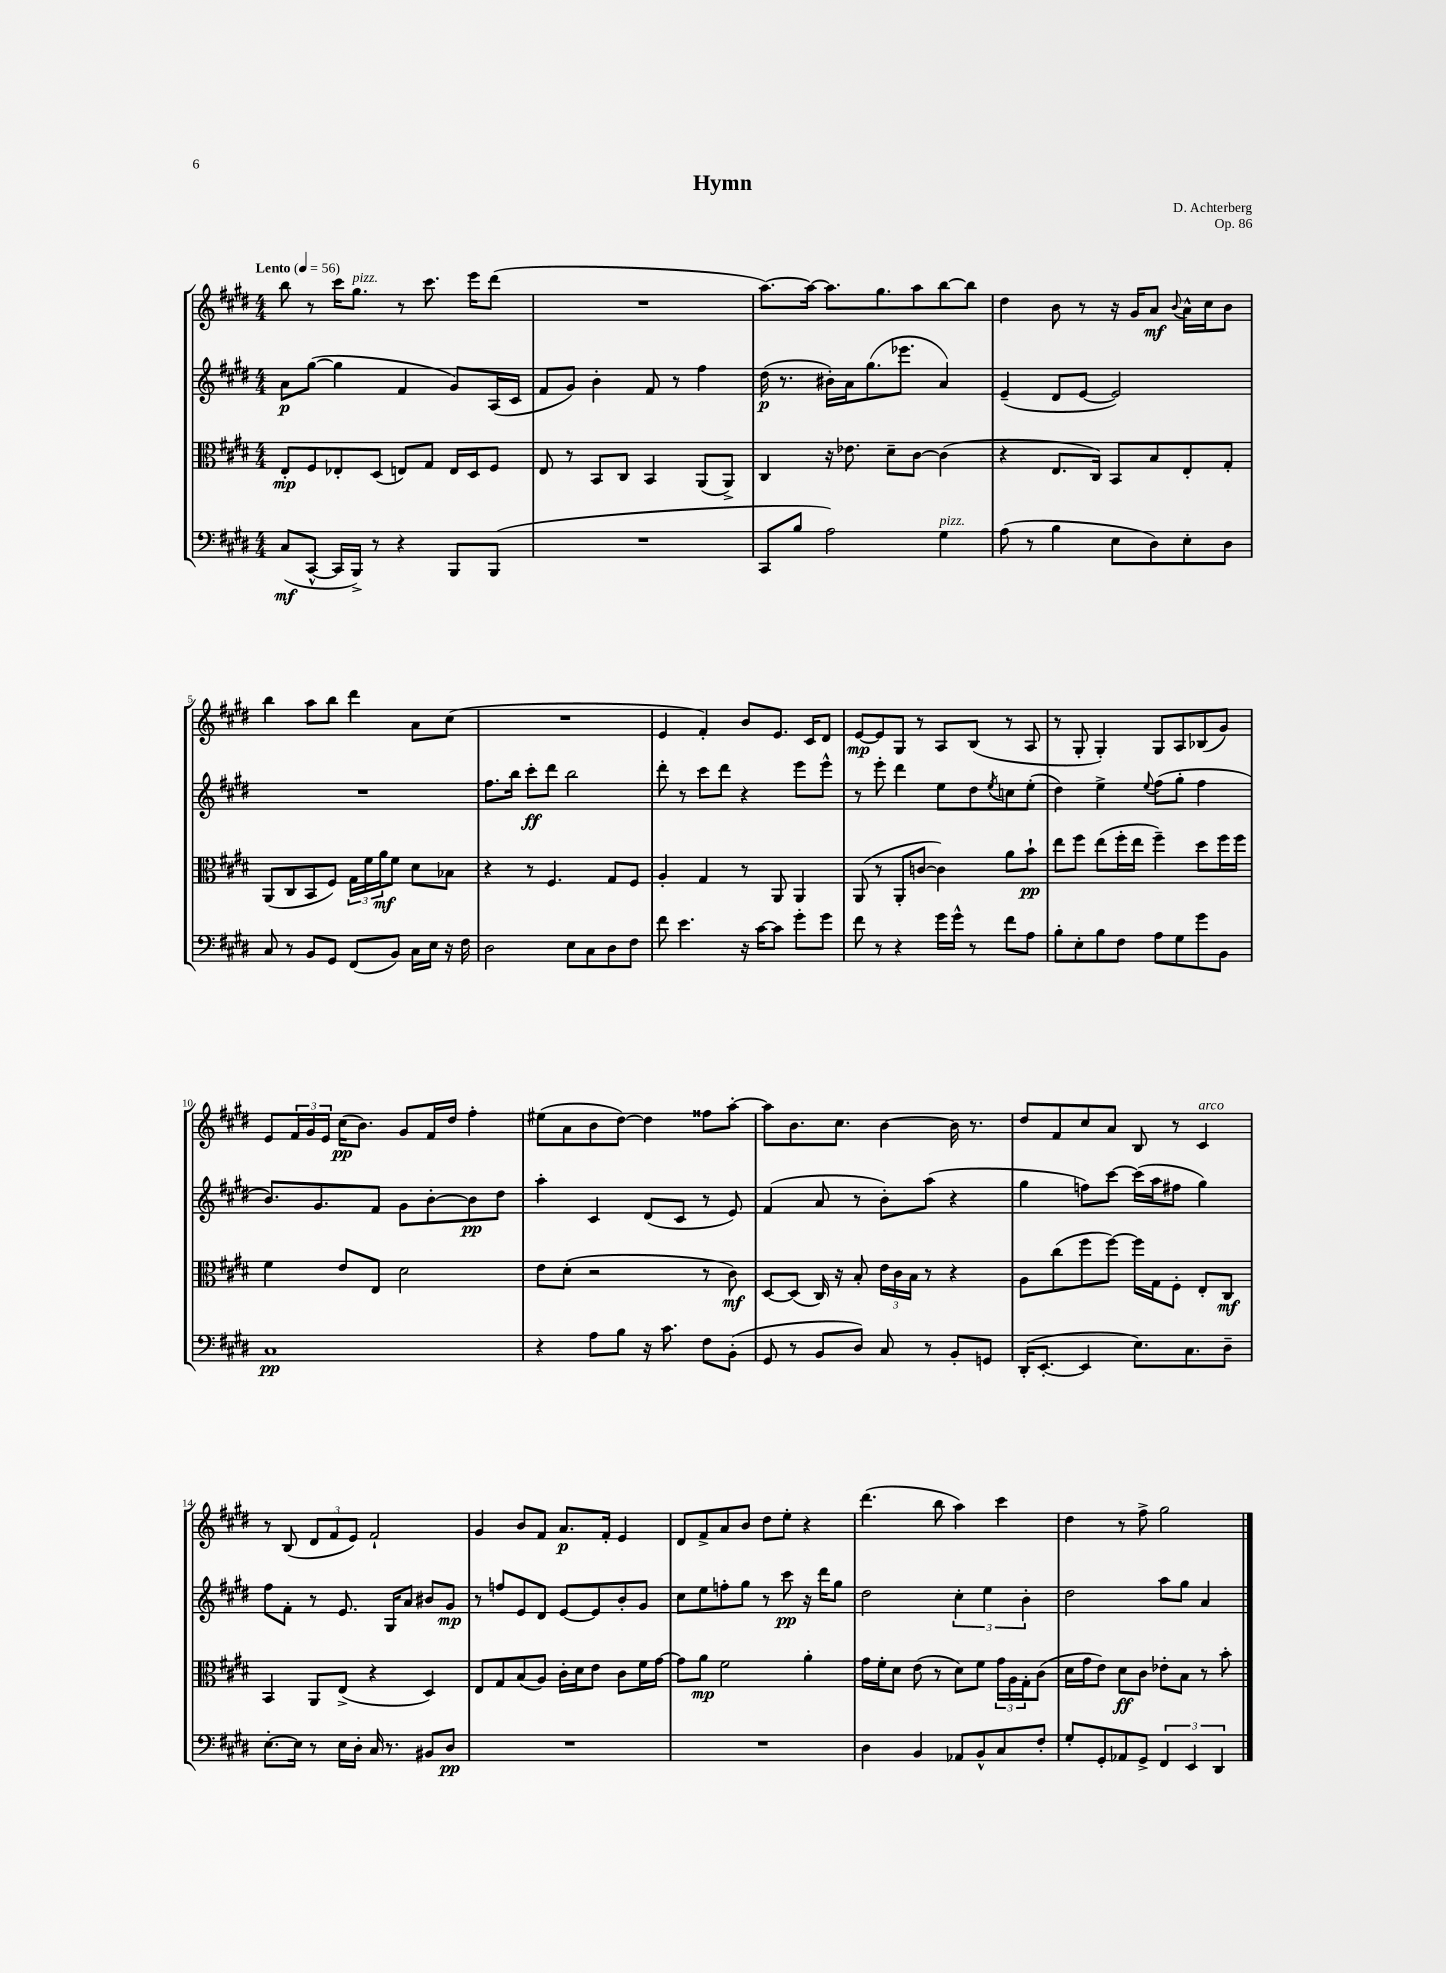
\header { title = "Hymn" composer = "D. Achterberg" opus = "Op. 86" }
<<
\new StaffGroup <<
\new Staff = "s0" {
    \clef treble \key e \major \numericTimeSignature \time 4/4 \tempo "Lento" 4 = 56
    b''8 r8 cis'''16 gis''8.^\markup { \italic "pizz." } r8 cis'''8. e'''16 dis'''8( |
    R1 |
    a''8.~) a''16~ a''8. gis''8. a''8 b''8~ b''8 |
    dis''4 b'8 r8 r16 gis'16 a'8\mf \appoggiatura { b'8 } a'16-^ cis''16 b'8 |
    b''4 a''8 b''8 dis'''4 a'8 cis''8( |
    R1 |
    e'4 fis'4-.) b'8 e'8. cis'16 dis'8 |
    e'8~\mp e'8 gis8 r8 a8 b8( r8 a8 |
    r8 gis8-. gis4-.) gis8 a8 bes8( gis'8) |
    e'8 \tuplet 3/2 { fis'16 gis'16 e'16 } cis''16\pp( b'8.) gis'8 fis'16 dis''16 fis''4-. |
    eis''8( a'8 b'8 dis''8~) dis''4 fisis''8 a''8~-. |
    a''8 b'8. cis''8. b'4~ b'16 r8. |
    dis''8 fis'8 cis''8 a'8 b8 r8 cis'4^\markup { \italic "arco" } |
    r8 b8( \tuplet 3/2 { dis'8 fis'8 e'8) } fis'2-! |
    gis'4 b'8 fis'8 a'8.\p fis'16-. e'4 |
    dis'8 fis'8-> a'8 b'8 dis''8 e''8-. r4 |
    dis'''4.( b''8 a''4) cis'''4 |
    dis''4 r8 fis''8-> gis''2 \bar "|." |
}
\new Staff = "s1" {
    \clef treble \key e \major \numericTimeSignature \time 4/4
    a'8\p gis''8~( gis''4 fis'4 gis'8) a16( cis'16 |
    fis'8 gis'8) b'4-. fis'8 r8 fis''4 |
    dis''16\p( r8. bis'16-.) a'16 gis''8.( ees'''8. a'4) |
    e'4--( dis'8 e'8~ e'2) |
    R1 |
    fis''8. b''16 cis'''8-.\ff dis'''8 b''2 |
    dis'''8-. r8 cis'''8 dis'''8 r4 e'''8 e'''8-^ |
    r8 e'''8-. dis'''4 e''8 dis''8 \acciaccatura { e''8 } c''8 e''8-.( |
    dis''4) e''4-> \appoggiatura { e''8 } fis''8( gis''8-. fis''4 |
    b'8.) gis'8. fis'8 gis'8 b'8~-. b'8\pp dis''8 |
    a''4-. cis'4 dis'8( cis'8 r8 e'8) |
    fis'4( a'8 r8 b'8-.) a''8( r4 |
    gis''4 f''8) cis'''8~ cis'''16( a''16 fis''8 gis''4) |
    fis''8 fis'8-. r8 e'8. gis16 a'8 bis'8 gis'8\mp |
    r8 f''8 e'8 dis'8 e'8~ e'8 b'8-. gis'8 |
    cis''8 e''8 f''8-. gis''8 r8 cis'''8\pp r16 dis'''16 gis''8 |
    dis''2 \tuplet 3/2 { cis''4-. e''4 b'4-. } |
    dis''2 a''8 gis''8 a'4 \bar "|." |
}
\new Staff = "s2" {
    \clef alto \key e \major \numericTimeSignature \time 4/4
    e8-.\mp fis8 ees8-. dis8( e8) gis8 e16 dis16 fis8 |
    e8 r8 b,8 cis8 b,4 a,8( a,8->) |
    cis4 r16 ees'8. dis'8-- cis'8~ cis'4( |
    r4 e8. cis16) b,8 b8 e8-. gis8-. |
    a,8( cis8 b,8 fis8) \tuplet 3/2 { gis16 fis'16 a'16\mf } fis'8 dis'8 bes8 |
    r4 r8 fis4. gis8 fis8 |
    a4-. gis4 r8 a,8 a,4 |
    a,8( r8 a,8-. c'8~ c'4) a'8 b'8-!\pp |
    e''8 fis''8 e''8( fis''16-. e''16 fis''4--) dis''8 fis''16 fis''16 |
    fis'4 e'8 e8 dis'2 |
    e'8 dis'8-.( r2 r8 cis'8\mf) |
    dis8~ dis8( cis16) r16 b8-. \tuplet 3/2 { e'16 cis'16 b16 } r8 r4 |
    a8 cis''8( fis''8 fis''8~) fis''16 gis16 fis8-. e8-. cis8\mf |
    b,4 a,8 e8->( r4 dis4) |
    e8 gis8 b8( a8) cis'16-. dis'16 e'8 cis'8 fis'16 gis'16~ |
    gis'8 a'8\mp fis'2 a'4-. |
    gis'16 fis'16-. dis'8 e'8( r8 dis'8) fis'8 \tuplet 3/2 { gis'16 a16 gis16-. } cis'8( |
    dis'16 gis'16 e'8) dis'8\ff cis'8 ees'8-. b8 r8 b'8-. \bar "|." |
}
\new Staff = "s3" {
    \clef bass \key e \major \numericTimeSignature \time 4/4
    cis8\mf( cis,8~-^ cis,16 b,,16->) r8 r4 b,,8 b,,8( |
    R1 |
    cis,8 b8 a2) gis4^\markup { \italic "pizz." } |
    a8( r8 b4 e8 dis8) e8-. dis8 |
    cis8 r8 b,8 gis,8 fis,8( b,8) cis16 e16 r16 fis16 |
    dis2 e8 cis8 dis8 fis8 |
    fis'8 e'4. r16 cis'16~ cis'8 gis'8-. gis'8 |
    fis'8 r8 r4 gis'16 gis'16-^ r8 fis'8 a8 |
    b8-. e8-. b8 fis8 a8 gis8 gis'8 b,8 |
    cis1\pp |
    r4 a8 b8 r16 cis'8. fis8 b,8-.( |
    gis,8 r8 b,8 dis8) cis8 r8 b,8-. g,8 |
    dis,16-.( e,8.~-. e,4 e8.) cis8. dis8-- |
    e8.~-. e16 r8 e16 dis16-. cis16 r8. bis,8 dis8\pp |
    R1 |
    R1 |
    dis4 b,4 aes,8 b,8-^ cis8 fis8-. |
    gis8-. gis,8-. aes,8 gis,8-> \tuplet 3/2 { fis,4 e,4 dis,4 } \bar "|." |
}
>>
>>
